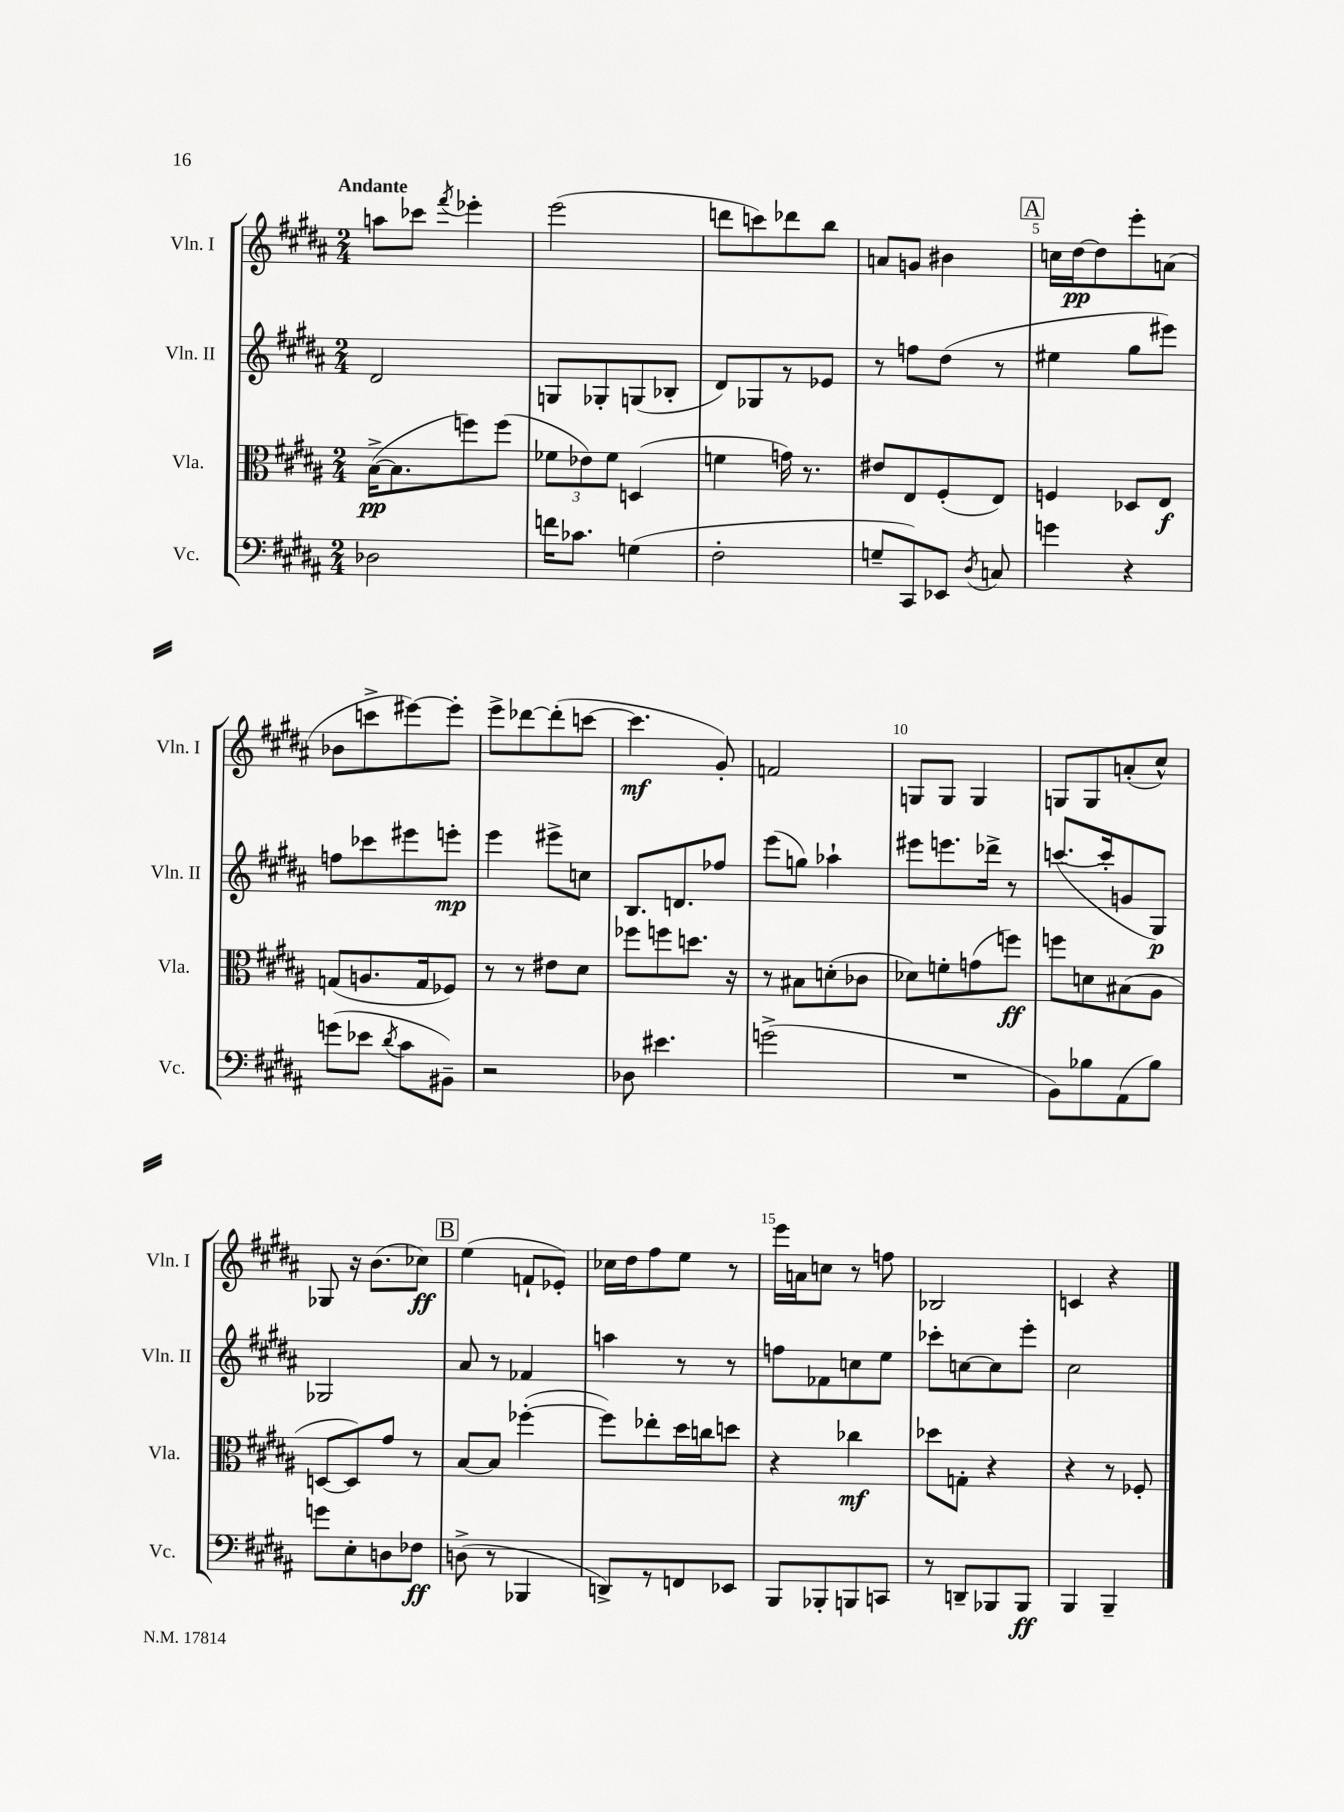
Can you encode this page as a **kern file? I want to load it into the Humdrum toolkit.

**kern	**dynam	**kern	**dynam	**kern	**dynam	**kern	**dynam
*part4	*part4	*part3	*part3	*part2	*part2	*part1	*part1
*staff4	*staff4	*staff3	*staff3	*staff2	*staff2	*staff1	*staff1
*I"Vc.	*	*I"Vla.	*	*I"Vln. II	*	*I"Vln. I	*
*I'Vc.	*	*I'Vla.	*	*I'Vln. II	*	*I'Vln. I	*
*clefF4	*	*clefC3	*	*clefG2	*	*clefG2	*
*k[f#c#g#d#a#]	*	*k[f#c#g#d#a#]	*	*k[f#c#g#d#a#]	*	*k[f#c#g#d#a#]	*
*M2/4	*	*M2/4	*	*M2/4	*	*M2/4	*
=1	=1	=1	=1	=1	=1	=1	=1
!	!	!	!	!	!	!LO:TX:a:B:t=Andante	!
2D-X\	.	([16B^\KL	pp	2d#/	.	8aan\L	.
.	.	8.B\]	.	.	.	.	.
.	.	.	.	.	.	8ccc-X\J	.
.	.	.	.	.	.	8qfff#/	.
.	.	8ffn\)	.	.	.	4eee-X'\	.
.	.	(8ff\J	.	.	.	.	.
=2	=2	=2	=2	=2	=2	=2	=2
16fn\KL	.	12f-X\L	.	8Gn/L	.	(2eee\	.
8.c-X\J	.	.	.	.	.	.	.
.	.	12e-X\)	.	.	.	.	.
.	.	.	.	8G-X'/	.	.	.
.	.	12f-\J	.	.	.	.	.
(4Gn\	.	(4Dn/	.	(8Gn/	.	.	.
.	.	.	.	8B-X'/J	.	.	.
=3	=3	=3	=3	=3	=3	=3	=3
2F#'\	.	4fn\	.	8d#/L)	.	8dddn\L	.
.	.	.	.	8G-X/	.	8cccn\)	.
.	.	16gn\)	.	8r	.	8ddd-X\	.
.	.	8.r	.	.	.	.	.
.	.	.	.	8e-X/J	.	8bb\J	.
=4	=4	=4	=4	=4	=4	=4	=4
8Gn~/L	.	8e#X/L	.	8r	.	8an/L	.
8CC#/)	.	8E/	.	8ffn\L	.	8gn/J	.
8EE-X/J	.	(8F#'/	.	(8dd#\J	.	4b#X\	.
8qD#/	.	.	.	.	.	.	.
8Cn/	.	8E/J)	.	8r	.	.	.
!!LO:REH:place=s1:t=A
=5	=5	=5	=5	=5	=5	=5	=5
4gn\	.	4Fn/	.	4ee#X\	.	16ccn\LL	.
.	.	.	.	.	.	[16dd#\J	pp
.	.	.	.	.	.	8dd#\]	.
4r	.	8D-X/L	.	8gg#\L	.	8eee'\	.
.	.	8E/J	f	8eee#X\J)	.	(8an\J	.
!!LO:LB:g=z
=6	=6	=6	=6	=6	=6	=6	=6
(8gn\L	.	(8Gn/L	.	8ffn\L	.	8b-X\L	.
8e-X\J	.	8.An/	.	8ccc-X\	.	8cccn^\	.
8qd#/	.	.	.	.	.	.	.
8c#\L	.	.	.	8eee#X\	.	[8eee#X\)	.
.	.	16G/k	.	.	.	.	.
8BB#X~\J)	.	8F-X/J)	.	8eeen'\J	mp	8eee#'\J]	.
=7	=7	=7	=7	=7	=7	=7	=7
2r	.	8r	.	4eee\	.	8eee^\L	.
.	.	8r	.	.	.	[8ddd-X\	.
.	.	8e#X\L	.	8eee#X^\L	.	(8ddd-'\]	.
.	.	8d#\J	.	8ccn\J	.	[8cccn\J	.
=8	=8	=8	=8	=8	=8	=8	=8
8D-X\	.	8ff-X\L	.	8.B/L	.	4.ccc\]	mf
4.e#X\	.	8ffn\	.	.	.	.	.
.	.	.	.	8.dn/	.	.	.
.	.	8.ddn\J	.	.	.	.	.
.	.	.	.	8ff-X/J	.	8g#'/)	.
.	.	16r	.	.	.	.	.
=9	=9	=9	=9	=9	=9	=9	=9
(2gn^\	.	8r	.	(8eee\L	.	2fn/	.
.	.	8B#X\L	.	8ggn\J)	.	.	.
.	.	(8dn'\	.	4aa-X`\	.	.	.
.	.	8c-X\J	.	.	.	.	.
=10	=10	=10	=10	=10	=10	=10	=10
2r	.	8d-X\L)	.	8eee#X\L	.	8Gn/L	.
.	.	8fn'\	.	8.eeen\	.	8G/J	.
.	.	(8gn\	.	.	.	4G/	.
.	.	.	.	16ddd-X^\Jk	.	.	.
.	.	8ffn\J)	ff	8r	.	.	.
=11	=11	=11	=11	=11	=11	=11	=11
8BB\L)	.	8ffn\L	.	([8.cccn/L	.	8Gn/L	.
8B-X\	.	8dn\	.	.	.	8G/	.
.	.	.	.	16ccc'/k]	.	.	.
(8AA#\	.	(8B#X\	.	8gn/	.	(8an'/	.
8B-\J)	.	8A#\J	.	8G#/J)	p	8cc#^^/J)	.
!!LO:LB:g=z
=12	=12	=12	=12	=12	=12	=12	=12
8gn\L	.	[8Dn/L	.	2G-X/	.	8G-X/	.
8E'\	.	8D/])	.	.	.	16r	.
.	.	.	.	.	.	(8.b\L	.
8Dn\	.	8g#/J	.	.	.	.	.
8F-X\J	ff	8r	.	.	.	8cc-X\J)	ff
!!LO:REH:place=s1:t=B
=13	=13	=13	=13	=13	=13	=13	=13
(8Dn^\	.	[8B/L	.	8a#/	.	(4ee\	.
8r	.	8B/J]	.	8r	.	.	.
4BBB-X/	.	([4ff-X'\	.	4f-X/	.	8fn`/L	.
.	.	.	.	.	.	8e-X'/J)	.
=14	=14	=14	=14	=14	=14	=14	=14
8DDn^/L)	.	8ff-\L])	.	4aan\	.	16cc-X\LL	.
.	.	.	.	.	.	16dd#\J	.
8r	.	8ee-X'\	.	.	.	8ff#\	.
8FFn/	.	16dd#\L	.	8r	.	8ee\J	.
.	.	16ccn\J	.	.	.	.	.
8EE-X/J	.	8ddn\J	.	8r	.	8r	.
=15	=15	=15	=15	=15	=15	=15	=15
8BBB/L	.	4r	.	8ffn\L	.	16eee\LL	.
.	.	.	.	.	.	16an\J	.
8BBB-X'/	.	.	.	8f-X\	.	8ccn\J	.
8BBBn/	.	4cc-X\	mf	8ccn\	.	8r	.
8CCn/J	.	.	.	8ee\J	.	8ffn\	.
=16	=16	=16	=16	=16	=16	=16	=16
8r	.	8dd-X\L	.	8ccc-X'\L	.	2B-X/	.
8DDn~/L	.	8Gn'\J	.	[8ccn\	.	.	.
8BBB-X/	.	4r	.	8cc\]	.	.	.
8BBB-/J	ff	.	.	8eee'\J	.	.	.
=17	=17	=17	=17	=17	=17	=17	=17
4BBB/	.	4r	.	2cc#\	.	4cn/	.
4BBB~/	.	8r	.	.	.	4r	.
.	.	8F-X'/	.	.	.	.	.
==	==	==	==	==	==	==	==
*-	*-	*-	*-	*-	*-	*-	*-
